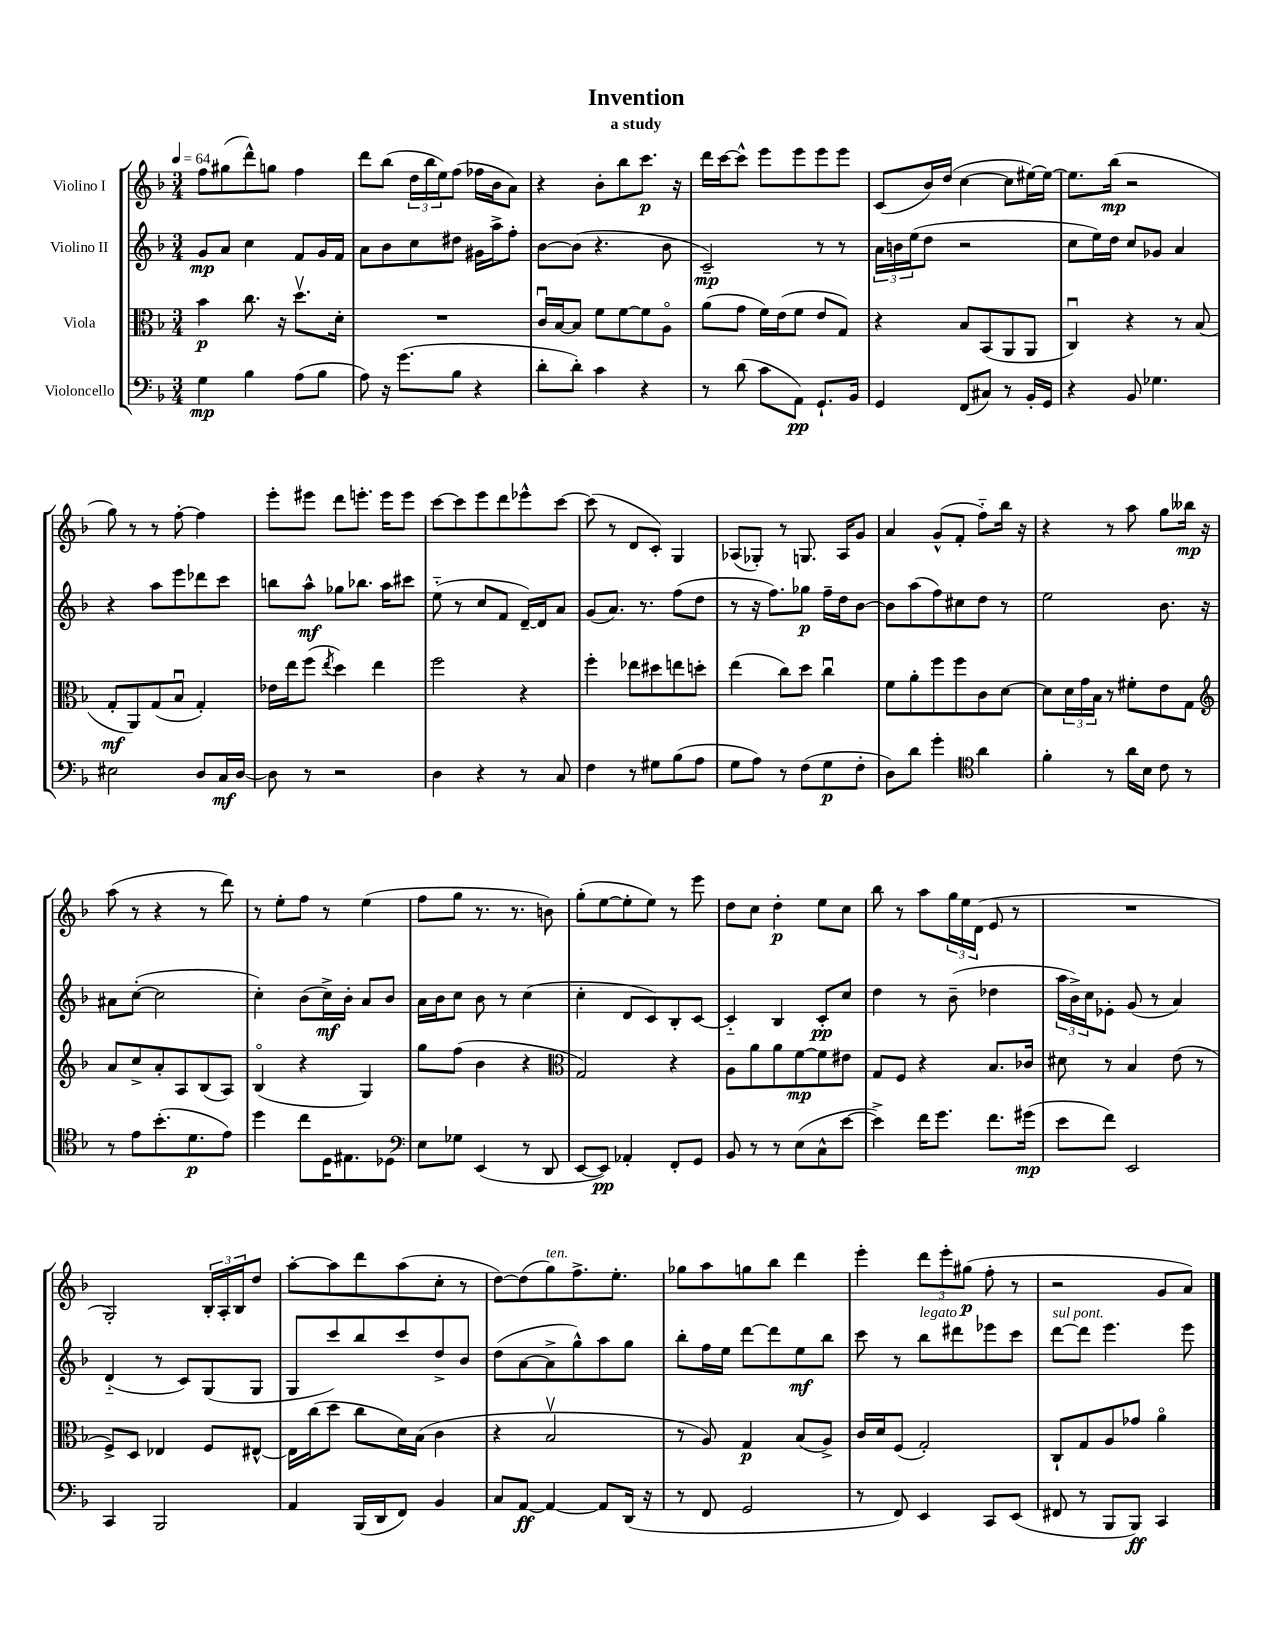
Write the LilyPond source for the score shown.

\header { title = "Invention" subtitle = "a study" }
<<
\new StaffGroup <<
\new Staff = "s0" \with { instrumentName = "Violino I" } {
    \clef treble \key f \major \numericTimeSignature \time 3/4 \tempo 4 = 64
    f''8 gis''8( d'''8-^) g''8 f''4 |
    d'''8 bes''8( \tuplet 3/2 { d''16 bes''16 e''16) } f''8( fes''16 bes'16 a'8) |
    r4 bes'8-. bes''8 c'''8.\p r16 |
    d'''16 c'''16~ c'''8-^ e'''8 e'''8 e'''8 e'''8 |
    c'8( bes'16) d''16( c''4~ c''8 eis''16~) eis''16~ |
    eis''8. bes''16\mp( r2 |
    g''8) r8 r8 f''8~-. f''4 |
    e'''8-. eis'''8 d'''8 e'''8.-. e'''16 e'''8 |
    c'''8~ c'''8 e'''8 d'''8 ees'''8-^ c'''8~ |
    c'''8( r8 d'8 c'8-.) g4 |
    aes8( ges8-.) r8 g8. aes16 g'8 |
    a'4 g'8-^( f'8-. f''8-_) bes''16 r16 |
    r4 r8 a''8 g''8 beses''16\mp r16 |
    a''8( r8 r4 r8 d'''8) |
    r8 e''8-. f''8 r8 e''4( |
    f''8 g''8 r8. r8. b'8) |
    g''8-.( e''8~ e''8-. e''8) r8 e'''8 |
    d''8 c''8 d''4-.\p e''8 c''8 |
    bes''8 r8 a''8 \tuplet 3/2 { g''16 e''16 d'16( } e'8 r8 |
    R2. |
    g2-.) \tuplet 3/2 { bes16-. a16-. bes16 } d''8 |
    a''8~-. a''8 d'''8 a''8( c''8-. r8 |
    d''8~) d''8( g''8^\markup { \italic "ten." }) f''8.-> e''8.-. |
    ges''8 a''8 g''8 bes''8 d'''4 |
    e'''4-. \tuplet 3/2 { d'''8 e'''8-. gis''8\p( } f''8-. r8 |
    r2 g'8 a'8) \bar "|." |
}
\new Staff = "s1" \with { instrumentName = "Violino II" } {
    \clef treble \key f \major \numericTimeSignature \time 3/4
    g'8\mp a'8 c''4 f'8 g'16 f'16 |
    a'8 bes'8 c''8 dis''8 gis'16 a''16-> f''8-. |
    bes'8~ bes'8( r4. bes'8 |
    c'2--\mp) r8 r8 |
    \tuplet 3/2 { a'16 b'16 e''16( } d''8 r2 |
    c''8 e''16) d''16 c''8 ges'8 a'4 |
    r4 a''8 e'''8 des'''8 c'''8 |
    b''8 a''8-^\mf ges''8 bes''8. a''16 cis'''8 |
    e''8-_( r8 c''8 f'8 d'16~--) d'16 a'8 |
    g'8( a'8.) r8. f''8( d''8 |
    r8 r16 f''8.) ges''8\p f''16-- d''16 bes'8~ |
    bes'8 a''8( f''8) cis''8 d''8 r8 |
    e''2 bes'8. r16 |
    ais'8 c''8~-.( c''2 |
    c''4-.) bes'8( c''16->\mf) bes'16-. a'8 bes'8 |
    a'16 bes'16 c''8 bes'8 r8 c''4( |
    c''4-. d'8 c'8) bes8-. c'8~ |
    c'4-_ bes4 c'8-.\pp c''8 |
    d''4 r8 bes'8--( des''4 |
    \tuplet 3/2 { a''16 bes'16->) c''16 } ees'8-. g'8( r8 a'4) |
    d'4-_( r8 c'8) g8( g8 |
    g8 c'''8) bes''8 c'''8 d''8-> bes'8 |
    d''8( a'8~ a'8-> g''8-^) a''8 g''8 |
    bes''8-. f''16 e''16 d'''8~ d'''8 e''8\mf bes''8 |
    c'''8 r8 bes''8^\markup { \italic "legato" } dis'''8 ees'''8 c'''8 |
    d'''8~^\markup { \italic "sul pont." } d'''8 e'''4. e'''8 \bar "|." |
}
\new Staff = "s2" \with { instrumentName = "Viola" } {
    \clef alto \key f \major \numericTimeSignature \time 3/4
    bes'4\p c''8. r16 d''8.\upbow d'16-. |
    R2. |
    c'16\downbow bes16~ bes8 f'8 f'8~ f'8 a8\flageolet |
    a'8( g'8 f'16) e'16( f'8 e'8 g8) |
    r4 bes8 bes,8( a,8 a,8 |
    c4\downbow) r4 r8 bes8( |
    g8-.\mf a,8) g8( bes8\downbow g4-.) |
    ees'16 e''16 f''8( \acciaccatura { e''8 } d''4) e''4 |
    f''2 r4 |
    f''4-. ees''8 dis''8 e''8 d''8-. |
    e''4( c''8) d''8 c''4\downbow |
    f'8 a'8-. f''8 f''8 c'8 d'8~ |
    d'8 \tuplet 3/2 { d'16 g'16 bes16 } r8 fis'8-. e'8 g8 |
    \clef treble a'8 c''8-> a'8-. a8 bes8( a8) |
    bes4\flageolet( r4 g4) |
    g''8 f''8( bes'4 r4 |
    \clef alto g2) r4 |
    a8 a'8 a'8 f'8~\mp f'8 eis'8 |
    g8 f8 r4 bes8. ces'16 |
    dis'8 r8 bes4 e'8( r8 |
    f8->) d8 ees4 f8 eis8~-^ |
    eis16 c''16( d''8 c''8 d'16) bes16( c'4 |
    r4 bes2\upbow |
    r8 a8) g4\p bes8( a8->) |
    c'16 d'16 f8( g2-.) |
    c8-! g8 a8 ges'8 a'4\flageolet \bar "|." |
}
\new Staff = "s3" \with { instrumentName = "Violoncello" } {
    \clef bass \key f \major \numericTimeSignature \time 3/4
    g4\mp bes4 a8( bes8 |
    a8) r16 g'8.( bes8 r4 |
    d'8-. d'8-.) c'4 r4 |
    r8 d'8( c'8 a,8\pp) g,8.-! bes,16 |
    g,4 f,8( cis8) r8 bes,16-. g,16 |
    r4 bes,8 ges4. |
    eis2 d8 c16\mf d16~ |
    d8 r8 r2 |
    d4 r4 r8 c8 |
    f4 r8 gis8 bes8( a8 |
    g8 a8) r8 f8( g8\p f8-. |
    d8) d'8 g'4-. \clef tenor a'4 |
    f'4-. r8 a'16 bes16 c'8 r8 |
    r8 e'8 bes'8.-.( d'8.\p e'8) |
    d''4 c''8 d16 eis8. des8 |
    \clef bass e8 ges8 e,4( r8 d,8 |
    e,8~ e,8\pp) aes,4-. f,8-. g,8 |
    bes,8 r8 r8 e8( c8-^ e'8~ |
    e'4->) f'16 g'8. f'8. gis'16\mp( |
    e'8 f'8) e,2 |
    c,4 bes,,2 |
    a,4 bes,,16( d,16 f,8) bes,4 |
    c8 a,8~\ff a,4~ a,8 d,16( r16 |
    r8 f,8 g,2 |
    r8 f,8) e,4 c,8 e,8( |
    fis,8 r8 bes,,8 bes,,8\ff) c,4 \bar "|." |
}
>>
>>
\layout { \context { \Score \remove "Bar_number_engraver" } }
